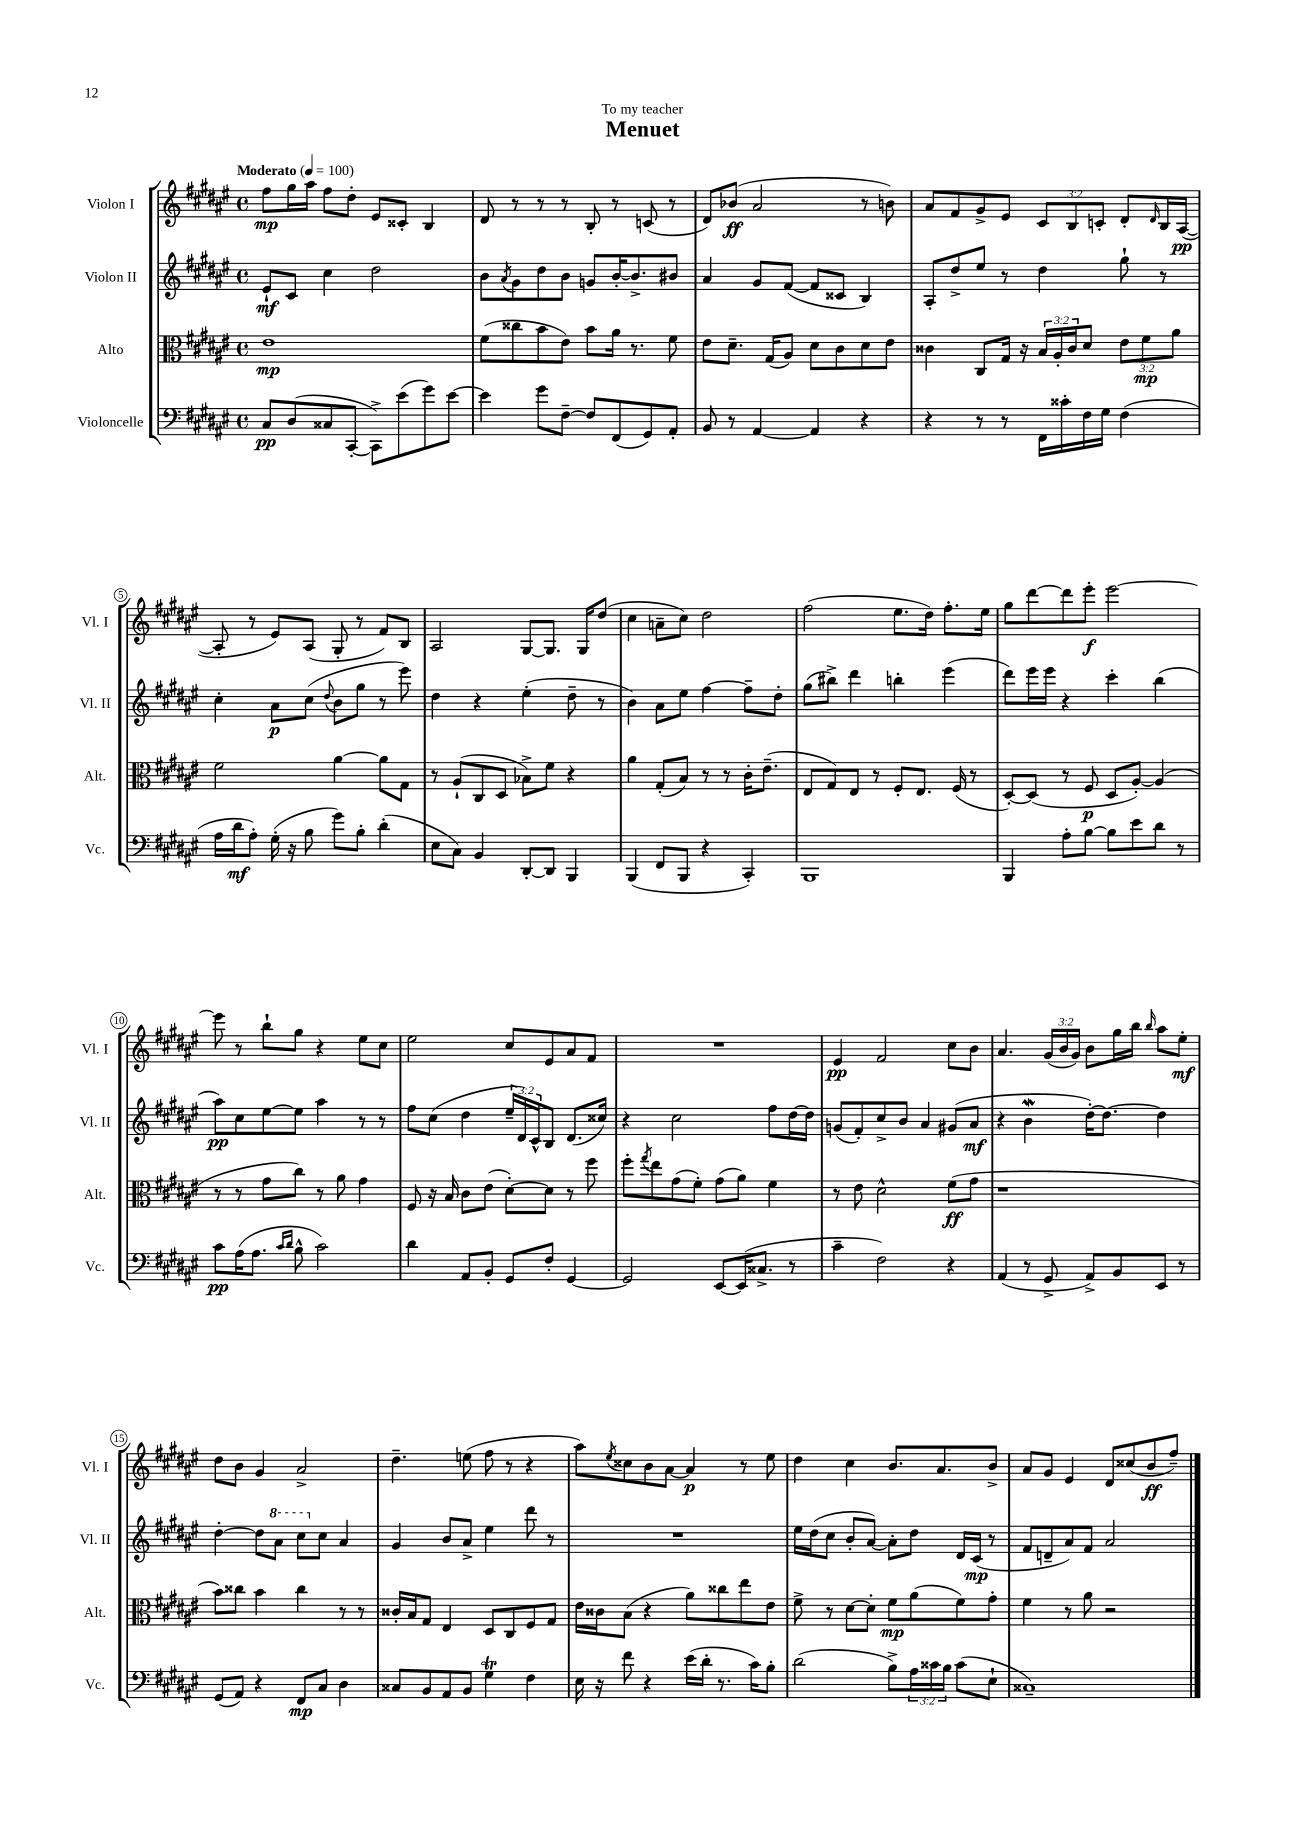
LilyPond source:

\header { title = "Menuet" dedication = "To my teacher" }
<<
\new StaffGroup <<
\new Staff = "s0" \with { instrumentName = "Violon I" shortInstrumentName = "Vl. I" } {
    \clef treble \key fis \major \defaultTimeSignature \time 4/4 \override Staff.TupletNumber.text = #tuplet-number::calc-fraction-text \tempo "Moderato" 4 = 100
    fis''8\mp gis''16 ais''16 fis''8 dis''8-. eis'8 cisis'8-. b4 |
    dis'8 r8 r8 r8 b8-. r8 c'8( r8 |
    dis'8) bes'8\ff( ais'2 r8 b'8) |
    ais'8 fis'8 gis'8-> eis'8 \tuplet 3/2 { cis'8 b8 c'8-. } dis'8-. \grace { dis'16 } b16 ais16~\pp( |
    ais8-. r8 eis'8) ais8( gis8-. r8 fis'8) b8 |
    ais2 gis8~ gis8. gis16 dis''8( |
    cis''4 a'8-- cis''8) dis''2 |
    fis''2( eis''8. dis''16) fis''8.-. eis''16 |
    gis''8 dis'''8~ dis'''8 eis'''8-.\f eis'''2~ |
    eis'''8 r8 b''8-! gis''8 r4 eis''8 cis''8 |
    eis''2 cis''8 eis'8 ais'8 fis'8 |
    R1 |
    eis'4\pp fis'2 cis''8 b'8 |
    ais'4. \tuplet 3/2 { gis'16( b'16 gis'16) } b'8 gis''16 b''16 \grace { b''16 } ais''8 eis''8-.\mf |
    dis''8 b'8 gis'4 ais'2-> |
    dis''4.-- e''8( fis''8 r8 r4 |
    ais''8) \acciaccatura { eis''8 } cisis''8 b'8 ais'8~ ais'4\p r8 eis''8 |
    dis''4 cis''4 b'8. ais'8. b'8-> |
    ais'8 gis'8 eis'4 dis'8 cisis''8( b'8\ff fis''8--) \bar "|." |
}
\new Staff = "s1" \with { instrumentName = "Violon II" shortInstrumentName = "Vl. II" } {
    \clef treble \key fis \major \defaultTimeSignature \time 4/4 \override Staff.TupletNumber.text = #tuplet-number::calc-fraction-text
    eis'8-!\mf cis'8 cis''4 dis''2 |
    b'8 \acciaccatura { ais'8 } gis'8 dis''8 b'8 g'8 b'16~-. b'8.-> bis'8 |
    ais'4 gis'8 fis'8~( fis'8 cisis'8 b4) |
    ais8-. dis''8-> eis''8 r8 dis''4 gis''8-! r8 |
    cis''4-. ais'8\p cis''8( \appoggiatura { dis''8 } b'8 gis''8 r8 eis'''8) |
    dis''4 r4 eis''4-.( dis''8-- r8 |
    b'4) ais'8 eis''8 fis''4~ fis''8-- dis''8-. |
    gis''8( bis''8->) dis'''4 b''4-. eis'''4( |
    dis'''8) eis'''16 eis'''16 r4 cis'''4-. b''4( |
    ais''8\pp) cis''8 eis''8~ eis''8 ais''4 r8 r8 |
    fis''8 cis''8( dis''4 \tuplet 3/2 { eis''16-- dis'16) cis'16-^ } b8 dis'8.( cisis''16) |
    r4 cis''2 fis''8 dis''16~ dis''16 |
    g'8( fis'8-.) cis''8-> b'8 ais'4 gis'8( ais'8\mf |
    r4 b'4\mordent dis''16~-.) dis''8.~ dis''4 |
    dis''4~-. dis''8 \ottava #1 ais''8 cis'''8 \ottava #0 cis''8 ais'4 |
    gis'4 b'8 ais'8-> eis''4 dis'''8 r8 |
    R1 |
    eis''16 dis''16( cis''8 b'8-. ais'8~) ais'8-. dis''8 dis'16 cis'16\mp( r8 |
    fis'8 d'8-- ais'8) fis'8 ais'2 \bar "|." |
}
\new Staff = "s2" \with { instrumentName = "Alto" shortInstrumentName = "Alt." } {
    \clef alto \key fis \major \defaultTimeSignature \time 4/4 \override Staff.TupletNumber.text = #tuplet-number::calc-fraction-text
    eis'1\mp |
    fis'8( cisis''8 b'8 eis'8) b'8 ais'16 r8. fis'8 |
    eis'8 dis'8.-- gis16( ais8) dis'8 cis'8 dis'8 eis'8 |
    cisis'4 cis8 gis16 r16 \tuplet 3/2 { b16 ais16-. cisis'16 } dis'8 \tuplet 3/2 { eis'8 fis'8\mp ais'8 } |
    fis'2 ais'4~ ais'8 gis8 |
    r8 ais8-!( cis8 dis8 bes8->) fis'8 r4 |
    ais'4 gis8-.( b8) r8 r8 cis'16-. eis'8.--( |
    eis8 gis8) eis8 r8 fis8-. eis8. fis16( r8 |
    dis8~-.) dis8( r8 fis8\p dis8 ais8~-.) ais4( |
    r8 r8 gis'8 cis''8) r8 ais'8 gis'4 |
    fis8 r16 b16 cis'8 eis'8( dis'8~-.) dis'8 r8 fis''8 |
    fis''8-. \acciaccatura { gis''8 } eis''8 gis'8( fis'8-.) gis'8( ais'8) fis'4 |
    r8 eis'8 dis'2-^ fis'8\ff( gis'8 |
    r1 |
    b'8) cisis''8 b'4 cisis''4 r8 r8 |
    cisis'16-. b16 gis8 eis4 dis8 cis8 fis8 gis8 |
    eis'16 cisis'16 b8( r4 ais'8) cisis''8 eis''8 eis'8 |
    fis'8-> r8 dis'8~ dis'8-. fis'8\mp ais'8( fis'8) gis'8-. |
    fis'4 r8 ais'8 r2 \bar "|." |
}
\new Staff = "s3" \with { instrumentName = "Violoncelle" shortInstrumentName = "Vc." } {
    \clef bass \key fis \major \defaultTimeSignature \time 4/4 \override Staff.TupletNumber.text = #tuplet-number::calc-fraction-text
    cis8\pp dis8( cisis8 cis,8~-. cis,8->) eis'8( gis'8) eis'8~ |
    eis'4 gis'8 fis8~-- fis8 fis,8( gis,8) ais,8-. |
    b,8 r8 ais,4~ ais,4 r4 |
    r4 r8 r8 fis,16 cisis'16-. fis16 gis16 fis4( |
    ais16 dis'16\mf ais8-.) gis16-.( r16 b8 gis'8) b8-. dis'4-.( |
    eis8 cis8) b,4 dis,8~-. dis,8 b,,4 |
    b,,4( fis,8 b,,8 r4 cis,4-.) |
    b,,1 |
    b,,4 ais8-. b8~ b8 eis'8 dis'8 r8 |
    cis'8\pp ais16( ais8. \grace { cis'16 dis'16 } b8-^ cis'2) |
    dis'4 ais,8 b,8-. gis,8 fis8-. gis,4~ |
    gis,2 eis,8~ eis,16( cisis8.-> r8 |
    cis'4-- fis2) r4 |
    ais,4( r8 gis,8-> ais,8->) b,8 eis,8 r8 |
    gis,8( ais,8) r4 fis,8\mp cis8 dis4 |
    cisis8 b,8 ais,8 b,8 gis4\trill fis4 |
    eis16 r16 fis'8 r4 eis'16( dis'16-. r8. cis'16) b8-. |
    dis'2( b8->) \tuplet 3/2 { ais16 cisis'16 b16 } cisis'8( eis8-! |
    cisis1--) \bar "|." |
}
>>
>>
\layout { \context { \Score \override BarNumber.stencil = #(make-stencil-circler 0.1 0.3 ly:text-interface::print) } }
